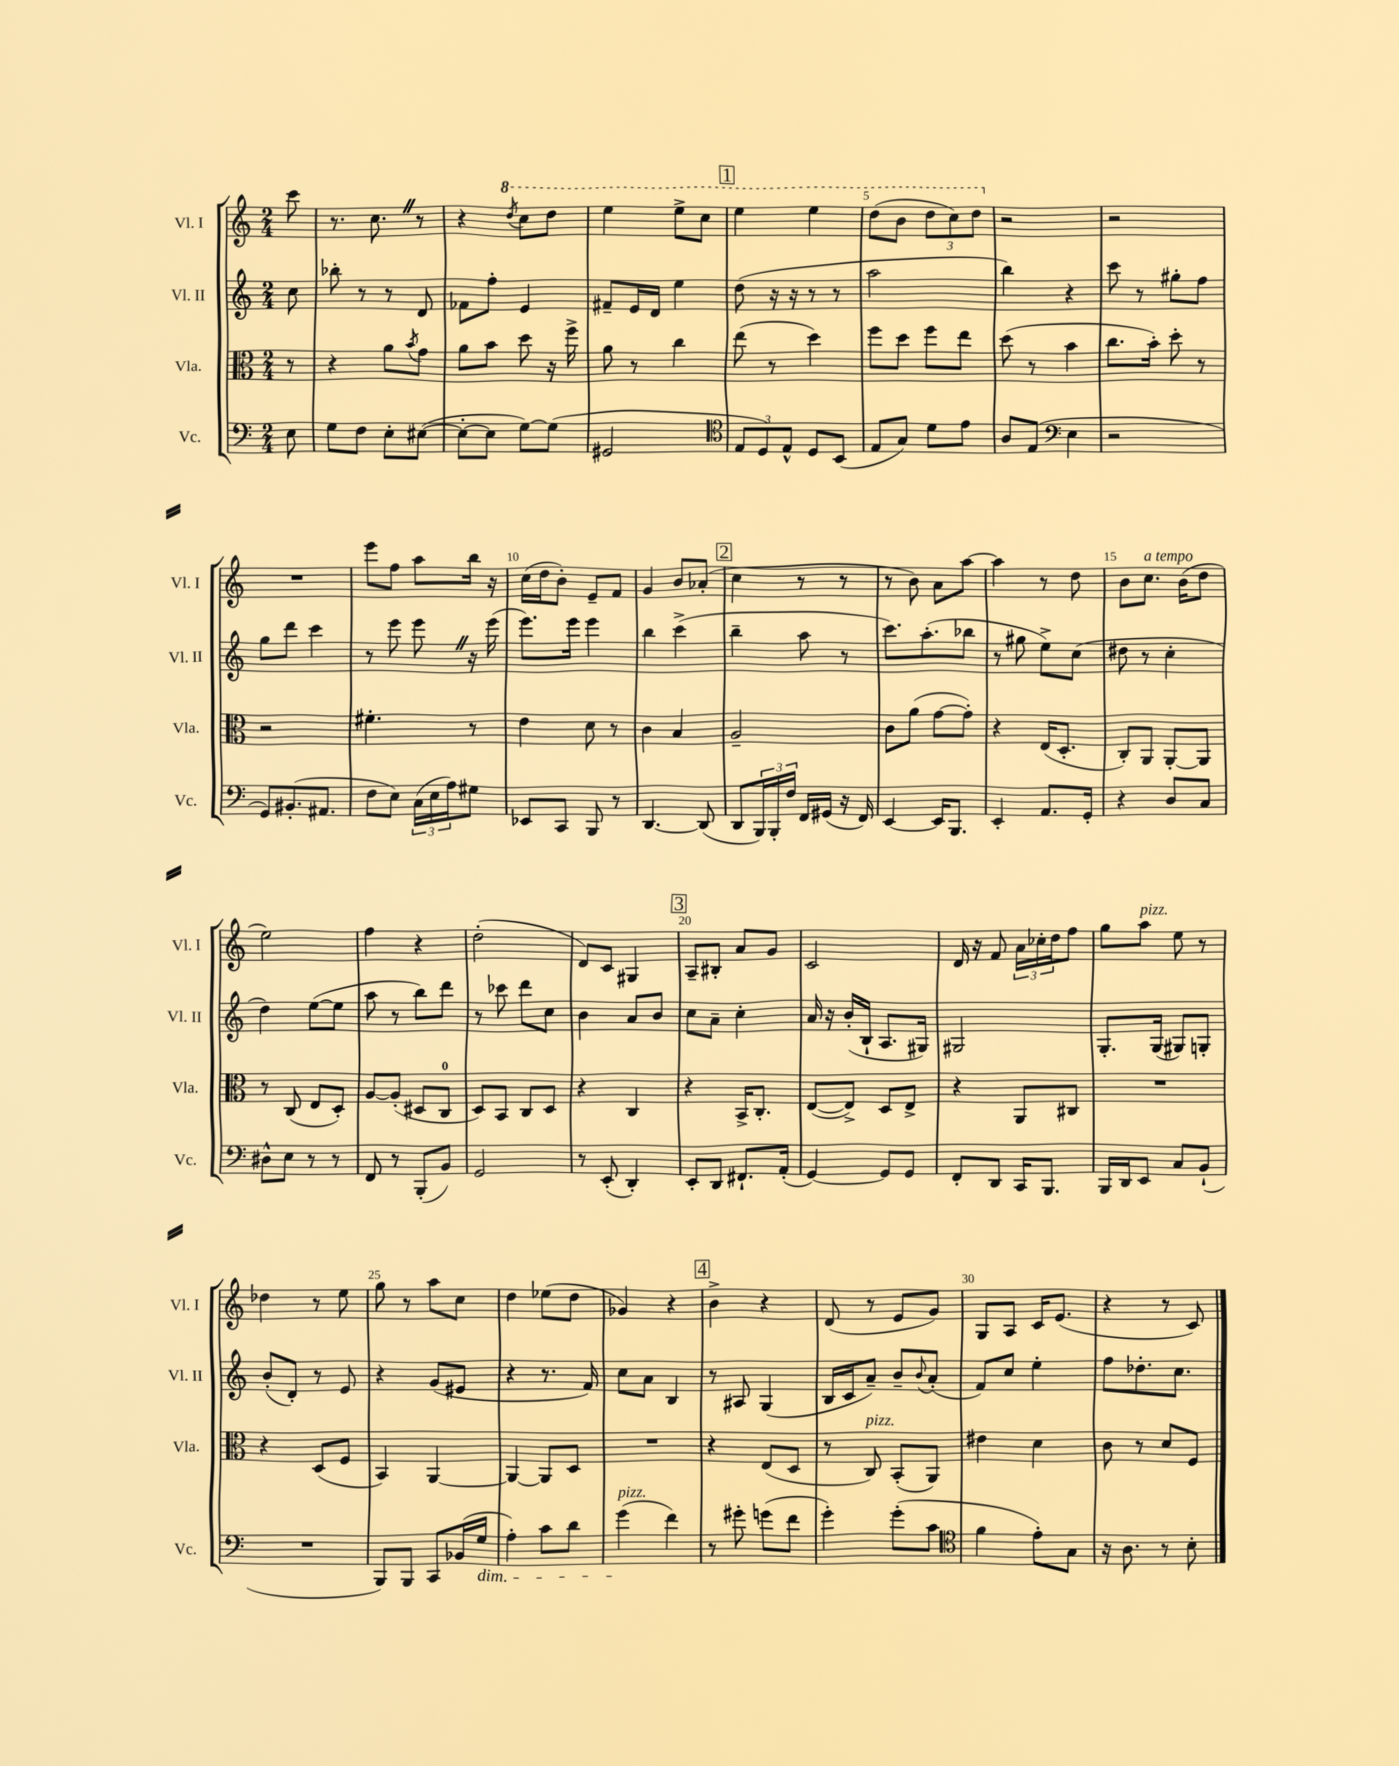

**kern	**kern	**kern	**kern
*staff4	*staff3	*staff2	*staff1
*clefF4	*clefC3	*clefG2	*clefG2
*k[]	*k[]	*k[]	*k[]
*M2/4	*M2/4	*M2/4	*M2/4
8E\	8r	8cc\	8ccc\
=	=	=	=
8G\L	4r	8bb-'\	8.r
8F\J	.	8r	.
.	.	.	8.cc\
8E'\L	8a\L	8r	.
.	8qb/	.	.
([8E#\J	8g\J	8d/	8r
=	=	=	=
8E#'\_L	8a\L	8f-\L	4r
8E#\]J	8b\J	8ff'\J	.
.	.	.	8qddd/
[8G\L)	8dd\	4e/	8ccc\L
(8G\]J	16r	.	8ddd\J
.	16ff^\	.	.
=	=	=	=
2GG#/	8a\	8f#~/L	4eee\
.	8r	16e/L	.
.	.	16d/JJ	.
.	4cc\	4ee\	8eee^\L
.	.	.	8ccc\J
=	=	=	=
*clefC4	*	*	*
12E/L	(8ee\	(8dd\	4eee\
12D/)	.	.	.
.	8r	16r	.
12E^^/J	.	.	.
.	.	16r	.
8D/L	4dd\)	8r	4eee\
(8BB/J	.	8r	.
=	=	=	=
8E/L	8ff\L	2aa\	(8ddd\L
8G/J)	8dd\J	.	8bb\J
8d\L	8ff\L	.	12ddd\L
.	.	.	12ccc\)
8e\J	8ee\J	.	.
.	.	.	12ddd\J
=	=	=	=
8A/L	(8dd\	4bb\)	2r
(8E/J	8r	.	.
*clefF4	*	*	*
4E\	4b\	4r	.
=	=	=	=
2r	8.cc\L	8ccc\	2r
.	.	8r	.
.	16b'\Jk)	.	.
.	8dd'\	8gg#'\L	.
.	8r	8ff\J	.
=	=	=	=
8GG/L)	2r	8gg\L	2r
(8.BB#'/	.	8ddd\J	.
.	.	4ccc\	.
8.AA#/J	.	.	.
=	=	=	=
8F\L	4.f#'\	8r	8eee\L
8E\J)	.	8eee\	8ff\J
(24C\LL	.	8eee\	8aa\L
24E\	.	.	.
24A\J)	.	.	.
8G#\J	8r	16r	16bb\Jk
.	.	(16eee\	16r
=	=	=	=
8EE-/L	4e\	8.eee\L)	(16cc\LL
.	.	.	16dd\J
8CC/J	.	.	8b'\J)
.	.	16eee\Jk	.
8BBB/	8d\	4eee\	8e~/L
8r	8r	.	8f/J
=	=	=	=
[4.DD/	4c\	4bb\	4g/
.	4B/	(4ccc^\	8b/L
(8DD/]	.	.	(8a-'/J
=	=	=	=
8DD/L	2A~/	4bb~\	4cc\
24BBB/L)	.	.	.
24BBB'/	.	.	.
24F/JJ	.	.	.
16FF/LL	.	8aa\	8r
(16GG#/JJ	.	.	.
16r	.	8r	8r
16FF/)	.	.	.
=	=	=	=
[4EE/	8c\L	8.ccc\L)	8r
.	(8a\J	.	8b\)
.	.	(8.aa'\	.
16EE/]LK	[8g\L	.	8a\L
8.BBB/J	.	.	.
.	8g'\]J)	8bb-\J	[8aa\J
=	=	=	=
4EE'/	4r	8r	4aa\]
.	.	8gg#\	.
8.AA/L	(16E/LK	8ee^\L)	8r
.	8.D'/J	.	.
.	.	(8cc\J	8dd\
16GG'/Jk	.	.	.
=	=	=	=
4r	8C'/L)	8dd#\	8b\L
.	8AA/J	8r	8.cc\J
8D/L	[8AA'/L	4cc'\	.
.	.	.	(16b\LK
8C/J	8AA/]J	.	8dd\J
=	=	=	=
8D#^^\L	8r	4dd\)	2ee\)
8E\J	(8C/	.	.
8r	8E/L	([8ee\L	.
8r	8D'/J)	8ee\]J	.
=	=	=	=
8FF/	[8A/L	8aa\	4ff\
8r	(8A'/]J	8r	.
(8BBB'/L	8D#/L	8bb\L)	4r
8BB/J)	8C/J	8ddd\J	.
=	=	=	=
2GG/	8D/L)	8r	(2dd'\
.	8BB/J	8ccc-\	.
.	8C/L	8ddd\L	.
.	8D/J	8cc\J	.
=	=	=	=
8r	4r	4b\	8d/L)
(8EE'/	.	.	8c/J
4DD'/)	4C/	8a/L	4G#/
.	.	8b/J	.
=	=	=	=
8EE'/L	4r	8cc\L	8A~/L
8DD/J	.	8a~\J	8B#'/J
8.FF#`/L	16BB^/LK	4cc'\	8a/L
.	8.C'/J	.	.
.	.	.	8g/J
(16AA'/Jk	.	.	.
=	=	=	=
[4GG/)	([8E/L	16a/	2c/
.	.	16r	.
.	8E^/]J)	(16b'/LL	.
.	.	16B`/JJ	.
8GG/]L	8D/L	8.A/L	.
8GG/J	8E^/J	.	.
.	.	16G#/Jk)	.
=	=	=	=
8FF'/L	4r	2G#/	16d/
.	.	.	16r
8DD/J	.	.	8f/
16CC/LK	8AA/L	.	24a\LL
.	.	.	24cc-'\
8.BBB/J	.	.	.
.	.	.	24dd\J
.	8C#/J	.	8ff\J
=	=	=	=
16BBB/LL	2r	8.G'/L	8gg\L
16DD/J	.	.	.
8EE/J	.	.	8aa\J
.	.	(16G/Jk	.
8C/L	.	8G#/L)	8ee\
(8BB`/J	.	8G'/J	8r
=	=	=	=
2r	4r	(8b'/L	4dd-\
.	.	8d'/J)	.
.	(8D/L	8r	8r
.	8F/J	8e/	8ee\
=	=	=	=
8BBB/L)	4BB/)	4r	8gg\
8BBB/J	.	.	8r
8CC/L	[4AA/	(8g/L	8aa\L
(16BB-/L	.	8e#/J	8cc\J
16G/JJ	.	.	.
=	=	=	=
4A'\)	4AA/_	4r	4dd\
8c\L	8AA/]L	8.r	(8ee-\L
8d\J	8D/J	.	8dd\J
.	.	16f/)	.
=	=	=	=
(4g\	2r	8cc\L	4g-/)
.	.	8a\J	.
4f\)	.	4B/	4r
=	=	=	=
8r	4r	8r	4b^\
8g#'\	.	8A#/	.
(8g\L	(8E/L	(4G/	4r
8f\J	8D/J	.	.
=	=	=	=
4g'\)	8r	16B/LL	(8d/
.	.	16c/J	.
.	8C/)	8a~/J)	8r
(8g'\L	(8BB'/L	8b~/L	8e/L
.	.	8qqb/	.
8c\J	8AA/J)	(8a'/J	8g/J)
=	=	=	=
*clefC4	*	*	*
4f\	4e#\	8f/L)	8G/L
.	.	8cc/J	8A/J
8e'\L)	4d\	4ee'\	16c/LK
.	.	.	(8.e/J
8G\J	.	.	.
=	=	=	=
16r	8c\	8ff\L	4r
8.A\	.	.	.
.	8r	8.dd-'\	.
8r	8d/L	.	8r
.	.	8.cc\J	.
8B'\	8F/J	.	8c/)
==	==	==	==
*-	*-	*-	*-
